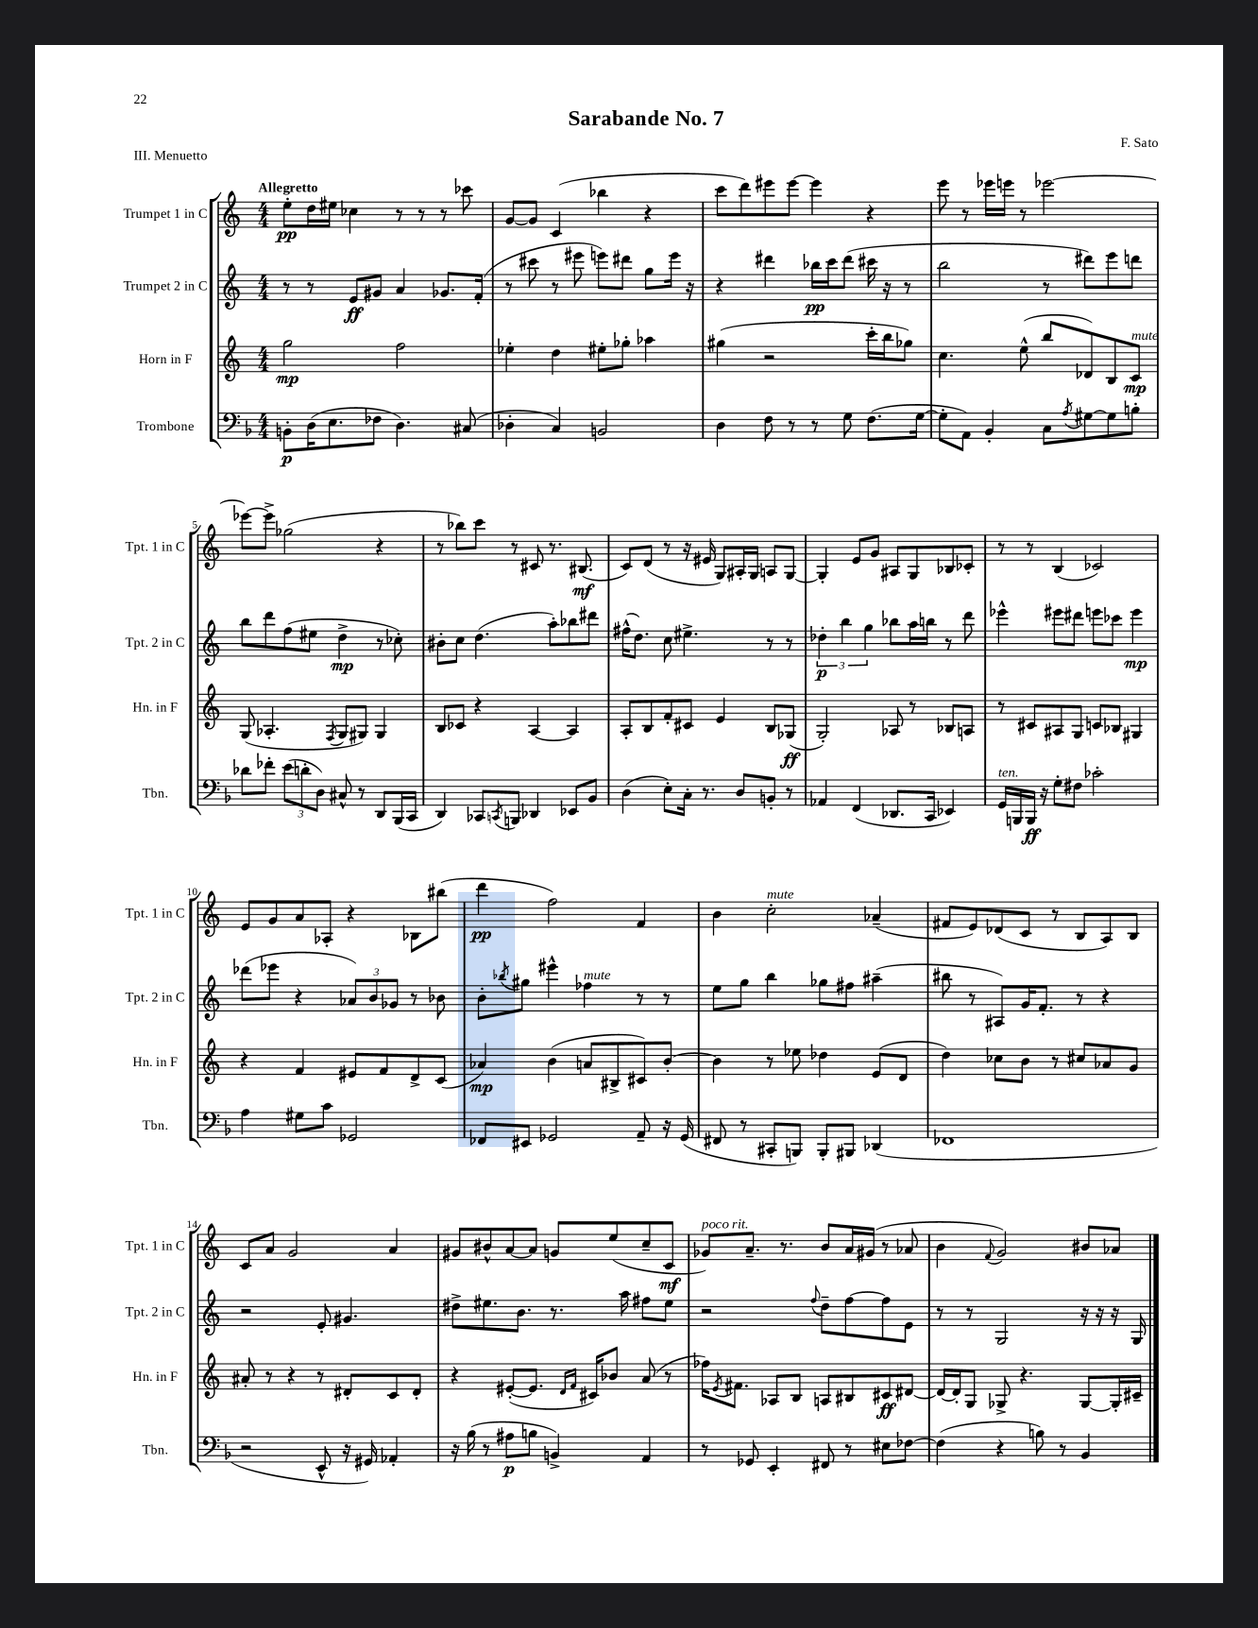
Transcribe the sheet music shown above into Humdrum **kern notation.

**kern	**dynam	**kern	**dynam	**kern	**dynam	**kern	**dynam
*part4	*part4	*part3	*part3	*part2	*part2	*part1	*part1
*staff4	*staff4	*staff3	*staff3	*staff2	*staff2	*staff1	*staff1
*I"Trombone	*	*I"Horn in F	*	*I"Trumpet 2 in C	*	*I"Trumpet 1 in C	*
*I'Tbn.	*	*I'Hn. in F	*	*I'Tpt. 2 in C	*	*I'Tpt. 1 in C	*
*clefF4	*	*clefG2	*	*clefG2	*	*clefG2	*
*k[b-]	*	*k[]	*	*k[]	*	*k[]	*
*M4/4	*	*M4/4	*	*M4/4	*	*M4/4	*
=1	=1	=1	=1	=1	=1	=1	=1
!	!	!	!	!	!	!LO:TX:a:B:t=Allegretto	!
8BBn'\L	p	2gg\	mp	8r	.	8ee'\L	pp
(16D\K	.	.	.	8r	.	16dd\L	.
8.E\	.	.	.	.	.	16ee#X\JJ	.
.	.	.	.	8e/L	ff	4cc-X\	.
8F-X\J	.	.	.	8g#X/J	.	.	.
4.D\)	.	2ff\	.	4a/	.	8r	.
.	.	.	.	.	.	8r	.
.	.	.	.	8.g-X/L	.	8r	.
(8C#X/	.	.	.	.	.	8ccc-X\	.
.	.	.	.	(16f'/Jk	.	.	.
=2	=2	=2	=2	=2	=2	=2	=2
4D-X'\	.	4ee-X'\	.	8r	.	[8g/L	.
.	.	.	.	8ccc#X\	.	8g/J]	.
4C/)	.	4dd\	.	8r	.	(4c/	.
.	.	.	.	8eee#X\	.	.	.
2BBn/	.	8ee#X'\L	.	8eeen\L)	.	4bb-X\	.
.	.	8gg-X'\J	.	8ddd#X\J	.	.	.
.	.	4aa-X\	.	8gg\L	.	4r	.
.	.	.	.	16eee\Jk	.	.	.
.	.	.	.	16r	.	.	.
=3	=3	=3	=3	=3	=3	=3	=3
4D\	.	(4gg#X\	.	4r	.	8ccc\L	.
.	.	.	.	.	.	8ddd\)	.
8F\	.	2r	.	4ddd#X\	.	8eee#X\	.
8r	.	.	.	.	.	[8eee#\J	.
8r	.	.	.	16bb-X\LL	pp	4eee#\]	.
.	.	.	.	16ccc\J	.	.	.
8G\	.	.	.	(8ddd#\J	.	.	.
(8.F\L	.	16ccc'\LL	.	16ccc#X\	.	4r	.
.	.	16bb\J	.	16r	.	.	.
.	.	8gg-X\J)	.	8r	.	.	.
[16G\Jk	.	.	.	.	.	.	.
=4	=4	=4	=4	=4	=4	=4	=4
8G'\L]	.	4.cc\	.	2bb\	.	8eee\	.
8AA\J)	.	.	.	.	.	8r	.
4BB-'/	.	.	.	.	.	16eee-X\LL	.
.	.	.	.	.	.	16eeen\JJ	.
.	.	(8ee^^\	.	.	.	8r	.
8C\L	.	8bb/L	.	8r	.	[2eee-X\	.
8qA/	.	.	.	.	.	.	.
[8G#X\	.	8d-X/)	.	8ddd#X\L)	.	.	.
8G#\]	.	8B/	.	8eee\	.	.	.
!	!	!LO:TX:a:i:t=mute	!	!	!	!	!
8Bn'\J	.	8c/J	mp	8dddn\J	.	.	.
!!LO:LB:g=z
=5	=5	=5	=5	=5	=5	=5	=5
8d-X\L	.	(8G/	.	8bb\L	.	8eee-X\L_	.
8f-X'\J	.	4.A-X'/	.	8ddd\	.	8eee-^\J]	.
(12e\L	.	.	.	(8ff\	.	(2gg-X\	.
12dn'\	.	.	.	.	.	.	.
.	.	.	.	8ee#X\J	.	.	.
12D\J)	.	.	.	.	.	.	.
.	.	8qF/	.	.	.	.	.
8C#X^^/	.	8G/L	.	4dd^\	mp	.	.
8r	.	8G#X/J)	.	.	.	.	.
8DD/L	.	4G#/	.	8r	.	4r	.
(16BBB-/L	.	.	.	8cc-X'\)	.	.	.
16CC/JJ	.	.	.	.	.	.	.
=6	=6	=6	=6	=6	=6	=6	=6
4DD/)	.	8B/L	.	8b#X'\L	.	8r	.
.	.	8c-X/J	.	8cc\J	.	8bb-X\L)	.
8CC-X/L	.	4r	.	(4.dd\	.	8ccc\J	.
8qCCn/	.	.	.	.	.	.	.
8BBBn/J	.	.	.	.	.	8r	.
4DD-X/	.	[4A/	.	.	.	8c#X/	.
.	.	.	.	8aa'\L)	.	8.r	.
8EE-X/L	.	4A/]	.	8bb-X\	.	.	.
.	.	.	.	.	.	(8.B#X/	mf
8BB-/J	.	.	.	8ddd#X\J	.	.	.
=7	=7	=7	=7	=7	=7	=7	=7
(4D\	.	8A'/L	.	(16ff#X^^\KL	.	8c/L)	.
.	.	.	.	8.dd\J)	.	.	.
.	.	8B/	.	.	.	(8d/J	.
8E'\L)	.	8f'/	.	8cc\	.	8r	.
16C'\Jk	.	8c#X/J	.	4.ee#X^\	.	16r	.
8.r	.	.	.	.	.	16e#X/	.
.	.	4e/	.	.	.	8G/L)	.
8D/L	.	.	.	.	.	16A#X'/L	.
.	.	.	.	.	.	16G/JJ	.
8BBn'/J	.	8B/L	.	8r	.	8An/L	.
8r	.	(8G-X/J	ff	8r	.	[8G/J	.
=8	=8	=8	=8	=8	=8	=8	=8
4AA-X/	.	2G'/)	.	6dd-X'\	p	4G'/]	.
.	.	.	.	6bb\	.	.	.
(4FF/	.	.	.	.	.	8e/L	.
.	.	.	.	6gg\	.	.	.
.	.	.	.	.	.	8g/J	.
8.DD-X/L	.	8A-X/	.	8bb-X\L	.	8A#X/L	.
.	.	8r	.	16aa\L	.	8G/	.
16CC/Jk	.	.	.	16bbn\JJ	.	.	.
4EE-X/)	.	8B-X/L	.	8r	.	8B-X/	.
.	.	8An/J	.	8ddd\	.	8c-X'/J	.
=9	=9	=9	=9	=9	=9	=9	=9
!LO:TX:a:i:t=ten.	!	!	!	!	!	!	!
16GG/LL	.	8r	.	4eee-X^^\	.	8r	.
16BBBn/	.	.	.	.	.	.	.
16BBB/JJ	ff	8c#X/L	.	.	.	8r	.
16r	.	.	.	.	.	.	.
8G'\L	.	8A#X/	.	8eee#X\L	.	(4B/	.
8F#X\J	.	8G/J	.	8ddd#X\J	.	.	.
2c-X'\	.	8cn/L	.	8eeen\L	.	2c-X/)	.
.	.	8B-X/J	.	8ccc-X\J	.	.	.
.	.	4G#X/	.	4eee\	mp	.	.
!!LO:LB:g=z
=10	=10	=10	=10	=10	=10	=10	=10
4A\	.	4r	.	(8ddd-X\L	.	8e/L	.
.	.	.	.	8eee-X\J	.	8g/	.
8G#X\L	.	4f/	.	4r	.	8a/	.
8c\J	.	.	.	.	.	8A-X'/J	.
2GG-X/	.	8e#X/L	.	12a-X/L)	.	4r	.
.	.	.	.	12b/	.	.	.
.	.	8f/	.	.	.	.	.
.	.	.	.	12g-X/J	.	.	.
.	.	8d^/	.	8r	.	8B-X\L	.
.	.	(8c/J	.	8b-X\	.	(8bb#X\J	.
=11	=11	=11	=11	=11	=11	=11	=11
8FF-X/L	.	4a-X/)	mp	8b'\L	.	4ddd\	pp
.	.	.	.	8qbb-X/	.	.	.
8EE#X/J	.	.	.	8gg#X\J	.	.	.
2GG-X/	.	(4b\	.	4eee#X^^\	.	2ff\)	.
!	!	!	!	!LO:TX:a:i:t=mute	!	!	!
.	.	8an/L	.	4ff-X\	.	.	.
.	.	8B#X^/	.	.	.	.	.
8AA~/	.	8c#X/)	.	8r	.	4f/	.
16r	.	[8b'/J	.	8r	.	.	.
(16GG-/	.	.	.	.	.	.	.
=12	=12	=12	=12	=12	=12	=12	=12
8FF#X/	.	4b\]	.	8ee\L	.	4b\	.
8r	.	.	.	8gg\J	.	.	.
!	!	!	!	!	!	!LO:TX:a:i:t=mute	!
8CC#X'/L	.	8r	.	4bb\	.	2cc'\	.
8BBBn/J)	.	8ee-X\	.	.	.	.	.
8BBB'/L	.	4dd-X\	.	8gg-X\L	.	.	.
8BBB#X/J	.	.	.	8ff#X\J	.	.	.
(4DD-X/	.	(8e/L	.	(4aa#X~\	.	(4a-X~/	.
.	.	8d/J	.	.	.	.	.
=13	=13	=13	=13	=13	=13	=13	=13
1FF-X	.	4dd\)	.	8bb#X\	.	8f#X/L	.
.	.	.	.	8r	.	8e/)	.
.	.	8cc-X\L	.	8A#X/L)	.	(8d-X/	.
.	.	8b\J	.	16g/K	.	8c/J	.
.	.	.	.	8.f'/J	.	.	.
.	.	8r	.	.	.	8r	.
.	.	8cc#X/L	.	8r	.	8B/L	.
.	.	8a-X/	.	4r	.	8A/)	.
.	.	8g/J	.	.	.	8B/J	.
!!LO:LB:g=z
=14	=14	=14	=14	=14	=14	=14	=14
2r	.	8a#X'/	.	2r	.	8c/L	.
.	.	8r	.	.	.	8a/J	.
.	.	4r	.	.	.	2g/	.
8EE^^/	.	8r	.	8e'/	.	.	.
16r	.	8d#X'/L	.	4.g#X/	.	.	.
16GG#X/)	.	.	.	.	.	.	.
4AA-X'/	.	8c/	.	.	.	4a/	.
.	.	8d#'/J	.	.	.	.	.
=15	=15	=15	=15	=15	=15	=15	=15
16r	.	4r	.	8dd#X^\L	.	8g#X/L	.
(16B-\	.	.	.	.	.	.	.
8r	.	.	.	8.ee#X\	.	8b#X^^/	.
8A#X\L	p	([8e#X'/L	.	.	.	[8a/	.
.	.	.	.	8.b\J	.	.	.
8Bn\J	.	8.e#/J]	.	.	.	8a/J]	.
4BBn^/)	.	.	.	8.r	.	8gn/L	.
.	.	16qqd/LL	.	.	.	.	.
.	.	16qqf/JJ	.	.	.	.	.
.	.	16c#X/KL)	.	.	.	.	.
.	.	8b-X/J	.	.	.	(8ee/	.
.	.	.	.	16aa\	.	.	.
4AA/	.	(8a/	.	8ff#X\L	.	8cc~/	.
.	.	8r	.	8ee#\J	.	8c/J	mf
=16	=16	=16	=16	=16	=16	=16	=16
!	!	!	!	!	!	!LO:TX:a:i:t=poco rit.	!
8r	.	16ff-X\KL)	.	2r	.	8g-X/L)	.
.	.	8qe/	.	.	.	.	.
.	.	8.f#X\J	.	.	.	.	.
8GG-X/	.	.	.	.	.	8.a~/J	.
4EE'/	.	8A-X/L	.	.	.	.	.
.	.	.	.	.	.	8.r	.
.	.	8B/J	.	.	.	.	.
.	.	.	.	8qqff/	.	.	.
8FF#X/	.	8An/L	.	8dd~\L	.	8b/L	.
8r	.	8B#X/	.	[8ff\	.	16a/L	.
.	.	.	.	.	.	(16g#X/JJ	.
8E#X\L	.	8c#X/	ff	8ff\]	.	8r	.
[8F-X\J	.	[8d#X/J	.	8e\J	.	8a-X/	.
=17	=17	=17	=17	=17	=17	=17	=17
(4F-\]	.	16d#/LL_	.	8r	.	4b\	.
.	.	16d#'/J]	.	.	.	.	.
.	.	8G/J	.	8r	.	.	.
.	.	.	.	.	.	8qqf/	.
4r	.	8G-X^/	.	2G/	.	2g/)	.
.	.	4.r	.	.	.	.	.
8Bn\)	.	.	.	.	.	.	.
8r	.	.	.	.	.	.	.
4BB-/	.	[8G-/L	.	16r	.	8b#X/L	.
.	.	.	.	16r	.	.	.
.	.	16G-'/L]	.	16r	.	8a-X/J	.
.	.	16c#X~/JJ	.	16G/	.	.	.
==	==	==	==	==	==	==	==
*-	*-	*-	*-	*-	*-	*-	*-
